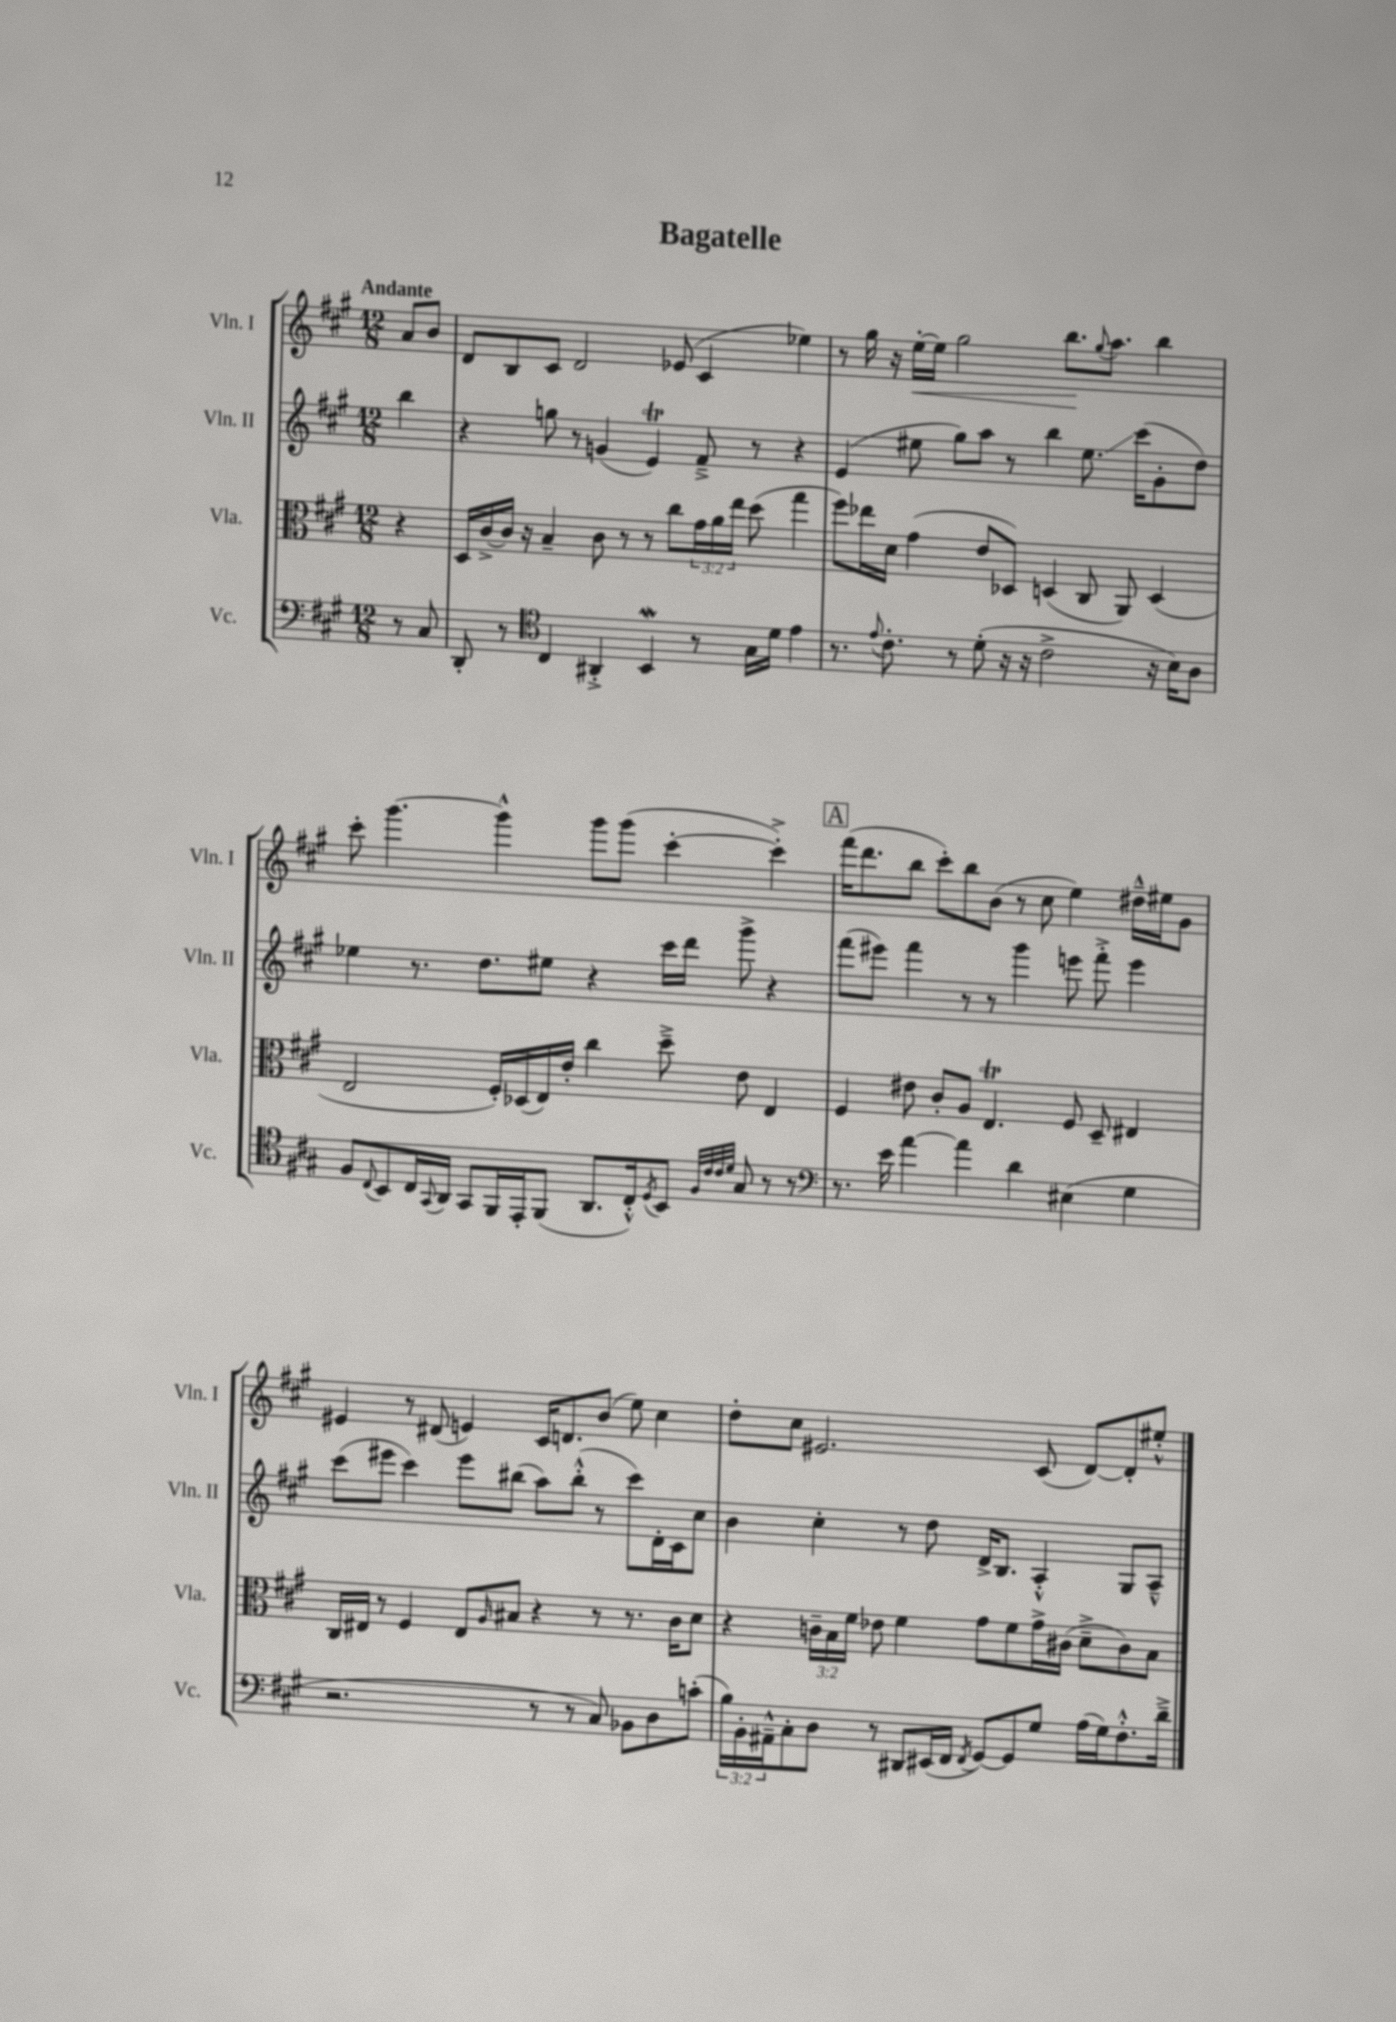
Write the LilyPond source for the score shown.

\header { title = "Bagatelle" }
<<
\new StaffGroup <<
\new Staff = "s0" \with { instrumentName = "Vln. I" shortInstrumentName = "Vln. I" } {
    \clef treble \key a \major \numericTimeSignature \time 12/8 \partial 4 \tempo "Andante"
    a'8 b'8 |
    d'8 b8 cis'8 d'2 ees'8( cis'4 ees''4) |
    r8 gis''16 r16 e''16~-.\< e''16 gis''2 b''8.\! \appoggiatura { gis''8 } a''8. b''4 |
    cis'''8-. gis'''4.~ gis'''4-^ gis'''8 gis'''8( cis'''4~-. cis'''4-.->) |
    \mark \markup { \box "A" } fis'''16( d'''8. b''8 cis'''8-.) b''8 b'8( r8 cis''8 e''4) dis''16---^ eis''16 gis'8 |
    eis'4 r8 dis'8( e'4) cis'16 d'8. b'8( e''8) cis''4 |
    d''8-. cis''8 eis'2. cis'8( d'8~) d'8-. eis''8-.-^ \bar "|." |
}
\new Staff = "s1" \with { instrumentName = "Vln. II" shortInstrumentName = "Vln. II" } {
    \clef treble \key a \major \numericTimeSignature \time 12/8 \partial 4
    b''4 |
    r4 g''8 r8 g'4( e'4\trill) fis'8---> r8 r4 |
    e'4( eis''8 gis''8) a''8 r8 b''4 eis''8.\glissando cis'''16( gis'8-. d''8) |
    ees''4 r8. d''8. eis''8 r4 cis'''16 d'''16 gis'''8-> r4 |
    \mark \markup { \box "A" } fis'''8( eis'''8) fis'''4 r8 r8 gis'''4 e'''8 fis'''8-.-> e'''4 |
    cis'''8( eis'''8 cis'''4) eis'''8 bis''8( a''8) bis''8-.-^( r8 cis'''8) d'16-. cis'16 cis''8 |
    b'4 cis''4-. r8 d''8 d'16-> b8. a4-.-^ gis8 a8---^ \bar "|." |
}
\new Staff = "s2" \with { instrumentName = "Vla." shortInstrumentName = "Vla." } {
    \clef alto \key a \major \numericTimeSignature \time 12/8 \override Staff.TupletNumber.text = #tuplet-number::calc-fraction-text \partial 4
    r4 |
    d16 cis'16~-> cis'16 r16 b4-- cis'8 r8 r8 cis''8 \tuplet 3/2 { gis'16 a'16 e''16 } d''8( gis''4 |
    fis''8) ees''16 d'16 gis'4( e'8 des8) d4( cis8 a,8) d4( |
    e2 fis16-.) des16( e16) e'16-. cis''4 d''8---> e'8 e4 |
    \mark \markup { \box "A" } fis4 eis'8 cis'8-. a8 e4.\trill fis8 d8-- eis4 |
    cis16 eis16 r8 fis4 eis8 \grace { a16 } bis8 r4 r8 r8. cis'16 d'8 |
    r4 \tuplet 3/2 { c'16-- b16 fis'16 } ees'8 fis'4 gis'8 fis'8 gis'16-> cis'16( d'8---> cis'8) b8 \bar "|." |
}
\new Staff = "s3" \with { instrumentName = "Vc." shortInstrumentName = "Vc." } {
    \clef bass \key a \major \numericTimeSignature \time 12/8 \override Staff.TupletNumber.text = #tuplet-number::calc-fraction-text \partial 4
    r8 cis8 |
    d,8-. r8 \clef tenor cis4 ais,4-.-> b,4\mordent r8 gis16 d'16 e'4 |
    r8. \appoggiatura { e'8 } cis'8.-. r8 d'8-.( r16 r16 cis'2-> r16 b16) a8 |
    fis8 \appoggiatura { cis8 } b,8 cis16 \appoggiatura { gis,8 } a,16 gis,8 fis,16 e,16-. fis,8( a,8. cis16-.-^) \acciaccatura { d8 } b,8 \grace { fis32 cis'32 cis'32 d'32 } gis8 r8 r8 |
    \mark \markup { \box "A" } \clef bass r8. e'16 a'4~ a'4 d'4 eis4( gis4 |
    r2. r8 r8 cis8) bes,8 d8 c'8-.( |
    \tuplet 3/2 { b16) b,16-. ais,16---^ } cis8-. d8 r8 dis,8 eis,16( fis,16 \acciaccatura { fis,8 } gis,8~) gis,8 gis8 a16( gis16) fis8.-.-^ d'16---> \bar "|." |
}
>>
>>
\layout { \context { \Score \remove "Bar_number_engraver" } }
